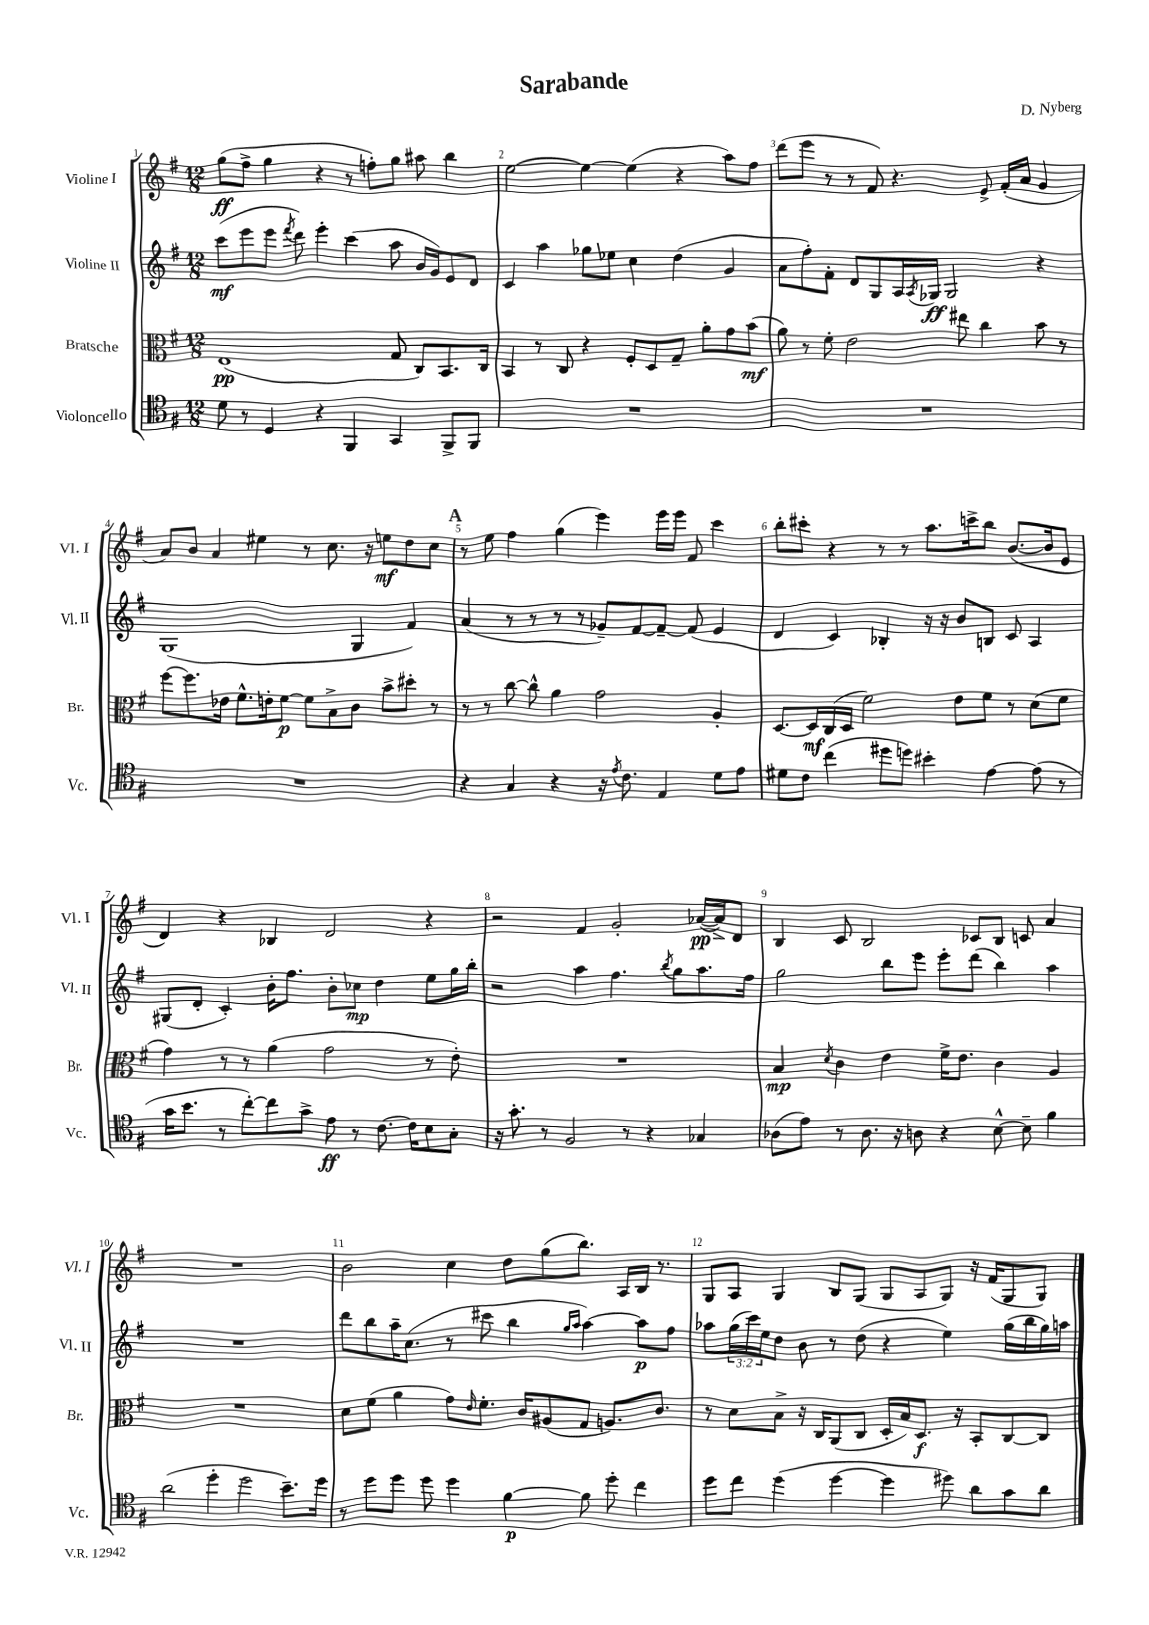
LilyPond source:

\header { title = "Sarabande" composer = "D. Nyberg" }
<<
\new StaffGroup <<
\new Staff = "s0" \with { instrumentName = "Violine I" shortInstrumentName = "Vl. I" } {
    \clef treble \key g \major \numericTimeSignature \time 12/8
    g''8\ff( fis''8-> g''4 r4 r8 f''8-.) g''8 ais''8 b''4 |
    e''2~ e''4~ e''4( r4 a''8) fis''8 |
    d'''8( e'''8 r8 r8 fis'8) r4. e'8-> fis'16-.( a'16 g'4 |
    a'8) b'8 a'4 eis''4 r8 c''8. r16 e''8\mf d''8 c''8 |
    \mark \markup { \bold "A" } r8 e''8 fis''4 g''4( e'''4) e'''16 e'''16 fis'8 c'''4 |
    b''8-. cis'''8-. r4 r8 r8 a''8. c'''16-> b''8 b'8.~( b'16 e'8 |
    d'4) r4 bes4 d'2 r4 |
    r2 fis'4 g'2-. aes'16~\pp( aes'16->) d'8 |
    b4 c'8 b2 ces'8 b8 c'8 a'4 |
    R1. |
    b'2 c''4 d''8 g''8( b''8.) a16 b16 r8. |
    g8 a8 g4 b8 g8( g8 a8 g8) r16 fis'16( g8 g8) \bar "|." |
}
\new Staff = "s1" \with { instrumentName = "Violine II" shortInstrumentName = "Vl. II" } {
    \clef treble \key g \major \numericTimeSignature \time 12/8 \override Staff.TupletNumber.text = #tuplet-number::calc-fraction-text
    c'''8\mf( e'''8 e'''8 \acciaccatura { fis'''8 } d'''8) e'''4-. c'''4( a''8 b'16 g'16) e'8 d'8 |
    c'4 a''4 ges''8 ees''8 c''4 d''4( g'4 |
    a'8 fis''8-.) fis'8-. d'8 g8 a16 \acciaccatura { a8 } ges16\ff ges2 r4 |
    g1( g4 fis'4) |
    \mark \markup { \bold "A" } a'4( r8 r8 r8 r8 ges'8--) fis'8~ fis'8~-- fis'8( e'4 |
    d'4 c'4) bes4-. r16 r16 b'8 b8 c'8 a4 |
    gis8( d'8-. c'4-.) b'16-. fis''8. b'8-. ces''8\mp d''4 e''8 g''16 b''16-. |
    r2 a''4 fis''4. \acciaccatura { b''8 } g''8 a''8. fis''16 |
    g''2 b''8 e'''8 e'''8-. d'''8( b''4) a''4 |
    R1. |
    d'''8 b''8 a''16-- c''8.( r8 cis'''8 b''4 \grace { g''16 a''16 } a''4~) a''8\p fis''8 |
    aes''8 \tuplet 3/2 { g''16( c'''16) e''16 } d''8 b'8 r8 d''8( r4 e''4) g''16( b''16 g''16) a''16 \bar "|." |
}
\new Staff = "s2" \with { instrumentName = "Bratsche" shortInstrumentName = "Br." } {
    \clef alto \key g \major \numericTimeSignature \time 12/8
    e1\pp( g8 c8) b,8. c16 |
    b,4 r8 c8 r4 fis8-. d8 g8-- a'8-. g'8 b'8\mf( |
    a'8) r8 fis'8-. e'2 eis''8 c''4 b'8 r8 |
    fis''8~ fis''8. ees'16 fis'8.-^ e'16-. fis'8~\p fis'8 b8-> c'8 b'8-> dis''8-. r8 |
    \mark \markup { \bold "A" } r8 r8 c''8~ c''8-^ a'4 g'2 a4-. |
    d8.~ d16\mf c16( d16 fis'2) e'8 fis'8 r8 d'8( fis'8 |
    g'4) r8 r8 a'4( g'2 r8 e'8-.) |
    R1. |
    b4\mp \acciaccatura { d'8 } c'4 e'4 fis'16-> e'8. c'4 a4 |
    R1. |
    d'8 fis'8( a'4 g'8) \grace { e'16 } fis'8.-. c'16 ais8( g8 a8.) c'8. |
    r8 d'8 b8-> r16 c16 a,8( c8 d16-. b16) d8.\f r16 b,8-. c8~ c8 \bar "|." |
}
\new Staff = "s3" \with { instrumentName = "Violoncello" shortInstrumentName = "Vc." } {
    \clef tenor \key g \major \numericTimeSignature \time 12/8
    d'8 r8 d4 r4 fis,4 g,4 fis,8-> fis,8 |
    R1. |
    R1. |
    R1. |
    \mark \markup { \bold "A" } r4 g4 r4 r16 \acciaccatura { e'8 } c'8. e4 d'8 e'8 |
    dis'8 c'8 c''4( dis''8 d''8) bis'4-. e'4~ e'8( r8 |
    g'16 b'8. r8 c''8~-.) c''8 g'8-> e'8\ff r8 c'8.~ c'16 b8 g8-. |
    r16 g'8.-. r8 fis2 r8 r4 ges4 |
    aes8( e'8) r8 aes8. r16 a8 r4 b8~-^ b8-- fis'4 |
    a'2( d''4-. d''2 b'8.--) d''16 |
    r8 d''8 d''8 d''8 d''4 fis'4~\p fis'8 d''8-. c''4 |
    d''8 c''8 d''4( d''4~ d''4 dis''8) a'8 g'8 a'8 \bar "|." |
}
>>
>>
\layout { \context { \Score \override BarNumber.break-visibility = ##(#f #t #t) barNumberVisibility = #all-bar-numbers-visible } }
